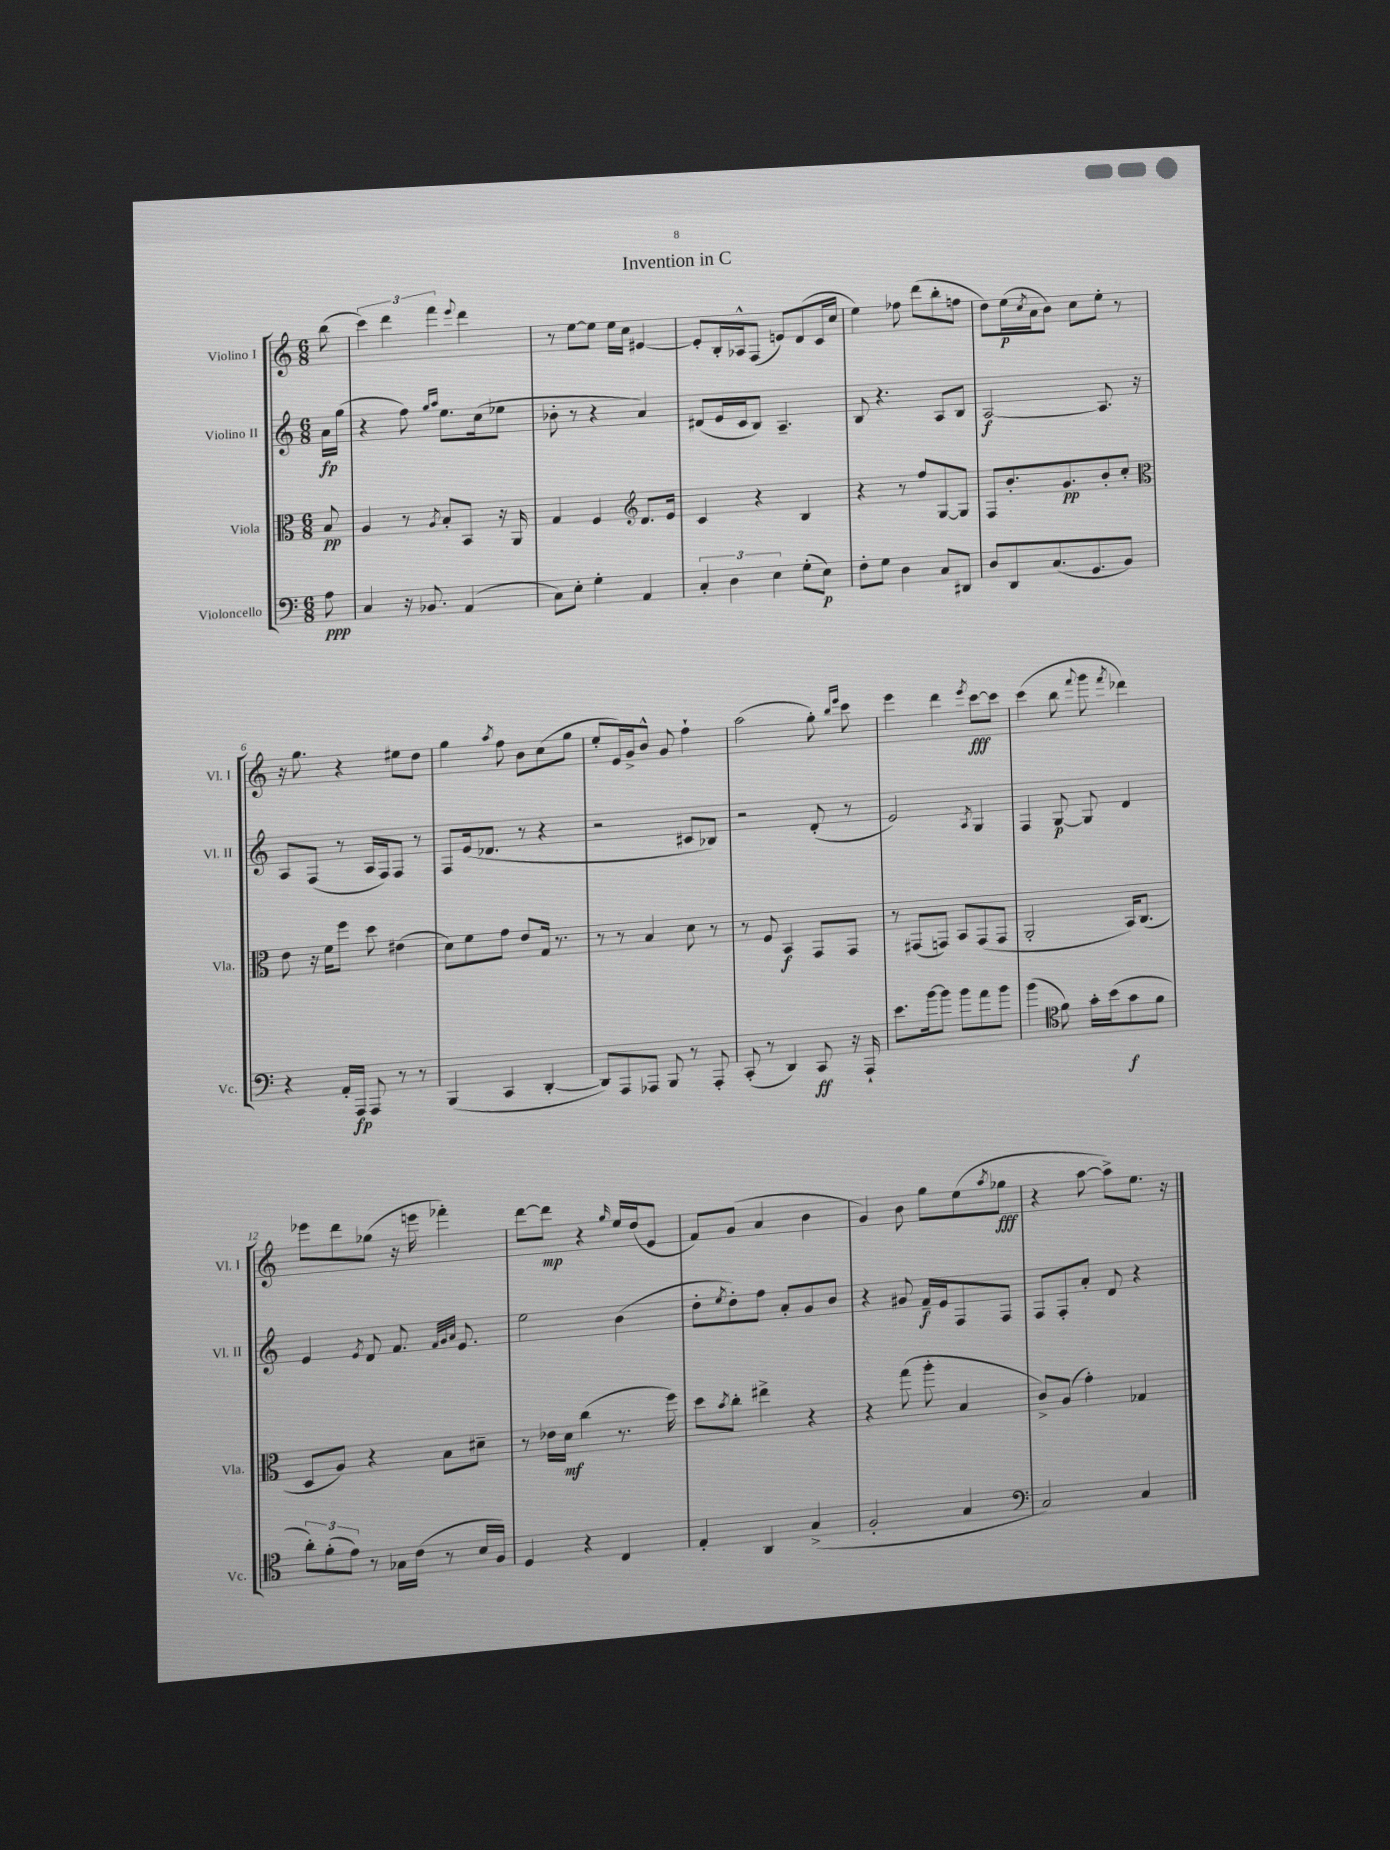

**kern	**dynam	**kern	**dynam	**kern	**dynam	**kern	**dynam
*part4	*part4	*part3	*part3	*part2	*part2	*part1	*part1
*staff4	*staff4	*staff3	*staff3	*staff2	*staff2	*staff1	*staff1
*I"Violoncello	*	*I"Viola	*	*I"Violino II	*	*I"Violino I	*
*I'Vc.	*	*I'Vla.	*	*I'Vl. II	*	*I'Vl. I	*
*clefF4	*	*clefC3	*	*clefG2	*	*clefG2	*
*k[]	*	*k[]	*	*k[]	*	*k[]	*
*M6/8	*	*M6/8	*	*M6/8	*	*M6/8	*
=	=	=	=	=	=	=	=
8A\	ppp	8B/	pp	16a\LL	fp	(8bb\	.
.	.	.	.	(16gg\JJ	.	.	.
=1	=1	=1	=1	=1	=1	=1	=1
4C/	.	4A/	.	4r	.	6ccc\)	.
.	.	.	.	.	.	6ddd\	.
16r	.	8r	.	8ff\)	.	.	.
8.BB-X/	.	.	.	.	.	.	.
.	.	.	.	.	.	6fff\	.
.	.	.	.	16qqgg/LL	.	.	.
.	.	8qA/	.	16qqaa/JJ	.	.	.
.	.	8B'/L	.	8.ee\L	.	.	.
.	.	.	.	.	.	8qqeee/	.
(4AA/	.	8BB/J	.	.	.	4ddd\	.
.	.	.	.	(16cc\k	.	.	.
.	.	16r	.	8ee-X\J	.	.	.
.	.	16AA/	.	.	.	.	.
=2	=2	=2	=2	=2	=2	=2	=2
8C\L)	.	4G/	.	8b-X'\	.	8r	.
8E'\J	.	.	.	8r	.	[8ee\L	.
4G'\	.	4F/	.	4r	.	8ee\J]	.
.	.	.	.	.	.	16ee\LL	.
.	.	.	.	.	.	16cc\JJ	.
*	*	*clefG2	*	*	*	*	*
4AA/	.	8.d/L	.	4a/)	.	[4e#X/	.
.	.	16e/Jk	.	.	.	.	.
=3	=3	=3	=3	=3	=3	=3	=3
6C'/	.	4c/	.	(8d#X/L	.	8e#'/L]	.
.	.	.	.	16e/L	.	16B'/L	.
6D\	.	.	.	.	.	.	.
.	.	.	.	16c/J	.	16A-X^^/J	.
.	.	4r	.	8B/J)	.	(8F/J	.
6E\	.	.	.	.	.	.	.
.	.	.	.	4.A~/	.	8en/L)	.
(8G'\L	.	4B/	.	.	.	(8d/	.
8E\J)	p	.	.	.	.	16c/L	.
.	.	.	.	.	.	16cc/JJ	.
=4	=4	=4	=4	=4	=4	=4	=4
8F'\L	.	4r	.	8B/	.	4ee\)	.
8G\J	.	.	.	4.r	.	.	.
4D\	.	8r	.	.	.	8ff-X\	.
.	.	8ff/L	.	.	.	(8ddd\L	.
8C/L	.	[8G/	.	8A/L	.	8bb'\	.
8DD#X/J	.	8G/J]	.	8B/J	.	8ffn\J	.
=5	=5	=5	=5	=5	=5	=5	=5
8D/L	.	8F/L	.	[2A/	f	8dd\L)	.
8DD/	.	8.b'/	.	.	.	(16ee\L	p
.	.	.	.	.	.	8qcc/	.
.	.	.	.	.	.	16a\J	.
(8.C/	.	.	.	.	.	8b\J)	.
.	.	8.g/	pp	.	.	.	.
.	.	.	.	.	.	8cc\L	.
8.GG/	.	.	.	.	.	.	.
.	.	8b'/	.	8.A/]	.	8ee'\J	.
8BB/J)	.	8cc'/J	.	.	.	8r	.
.	.	.	.	16r	.	.	.
!!LO:LB:g=z
=6	=6	=6	=6	=6	=6	=6	=6
*	*	*clefC3	*	*	*	*	*
4r	.	8e\	.	8A/L	.	16r	.
.	.	.	.	.	.	8.gg\	.
.	.	16r	.	(8F/J	.	.	.
.	.	16f\KL	.	.	.	.	.
16AA'/LL	.	8ff\J	.	8r	.	4r	.
16AAA/JJ	fp	.	.	.	.	.	.
8AAA/	.	8dd\	.	16A/LL	.	.	.
.	.	.	.	16F/J)	.	.	.
8r	.	(4e#X\	.	8F/J	.	8ee#X\L	.
8r	.	.	.	8r	.	8dd\J	.
=7	=7	=7	=7	=7	=7	=7	=7
(4BBB/	.	8d\L)	.	8F/L	.	4gg\	.
.	.	8f\	.	(16e/k	.	.	.
.	.	.	.	8.d-X/J	.	.	.
.	.	.	.	.	.	8qaa/	.
4CC/	.	8g\J	.	.	.	8ff\	.
.	.	8e/L	.	8r	.	8b\L	.
[4DD'/	.	16G/Jk	.	4r	.	(8cc\	.
.	.	8.r	.	.	.	.	.
.	.	.	.	.	.	8gg\J	.
=8	=8	=8	=8	=8	=8	=8	=8
8DD/L])	.	8r	.	2r	.	8ee'/L	.
8AAA/	.	8r	.	.	.	16e/L)	.
.	.	.	.	.	.	16g^/J	.
8AAA-X/J	.	4B/	.	.	.	8b^^/J	.
8BBB/	.	.	.	.	.	8g/	.
8r	.	8d\	.	8c#X/L	.	4ff`\	.
8AAA-'/	.	8r	.	8B-X/J)	.	.	.
=9	=9	=9	=9	=9	=9	=9	=9
(8CC'/	.	8r	.	2r	.	(2aa\	.
8r	.	8F/	.	.	.	.	.
4DD/)	.	4BB/	f	.	.	.	.
8CC/	ff	8GG/L	.	(8d'/	.	8gg'\)	.
.	.	.	.	.	.	16qqbb/LL	.
.	.	.	.	.	.	16qqeee/JJ	.
16r	.	8GG/J	.	8r	.	8ccc\	.
16AAA`/	.	.	.	.	.	.	.
=10	=10	=10	=10	=10	=10	=10	=10
8.e\L	.	8r	.	2e/)	.	4eee\	.
.	.	(8GG#X/L	.	.	.	.	.
[16b\k	.	.	.	.	.	.	.
8b\J]	.	8GGn/J)	.	.	.	4ddd\	.
8b\L	.	8BB/L	.	.	.	.	.
.	.	.	.	8qA/	.	8qeee/	.
8a\	.	(8GG/	.	4G/	.	[8ccc\L	fff
8b\J	.	8GG/J	.	.	.	8ccc\J]	.
=11	=11	=11	=11	=11	=11	=11	=11
(4b\	.	2AA'/	.	4F/	.	(4ccc\	.
*clefC4	*	*	*	*	*	*	*
8f\)	.	.	.	[8G/	p	8bb\	.
.	.	.	.	.	.	8qqfff/	.
16g'\LL	.	.	.	8G/]	.	8ggg\	.
(16b\J	.	.	.	.	.	.	.
.	.	.	.	.	.	8qfff/	.
8g\	f	16BB/KL)	.	4d/	.	4ddd-X\)	.
.	.	(8.C/J	.	.	.	.	.
8f\J	.	.	.	.	.	.	.
!!LO:LB:g=z
=12	=12	=12	=12	=12	=12	=12	=12
12a'\L)	.	8D/L	.	4e/	.	8eee-X\L	.
(12f'\	.	.	.	.	.	.	.
.	.	8A/J)	.	.	.	8ddd\	.
12e\J)	.	.	.	.	.	.	.
.	.	.	.	8qe/	.	.	.
8r	.	4r	.	8d/	.	(8gg-X\J	.
16G-X\LL	.	.	.	8.f/	.	16r	.
(16c\JJ	.	.	.	.	.	16eeen\	.
8r	.	8B\L	.	.	.	4fff-X'\)	.
.	.	.	.	32qqf/LLL	.	.	.
.	.	.	.	32qqg/	.	.	.
.	.	.	.	32qqa/JJJ	.	.	.
.	.	.	.	8.e/	.	.	.
16B/LL	.	8d#X~\J	.	.	.	.	.
16F/JJ)	.	.	.	.	.	.	.
=13	=13	=13	=13	=13	=13	=13	=13
4D/	.	8r	.	2ee\	.	[8ddd\L	.
.	.	16e-X\LL	.	.	.	8ddd\J]	mp
.	.	16d\JJ	mf	.	.	.	.
4r	.	(4cc\	.	.	.	4r	.
.	.	.	.	.	.	16qqgg/	.
4C/	.	8.r	.	(4b\	.	16ee/LL	.
.	.	.	.	.	.	(16dd/J	.
.	.	.	.	.	.	8e/J	.
.	.	16ff\)	.	.	.	.	.
=14	=14	=14	=14	=14	=14	=14	=14
4E'/	.	8dd\L	.	8dd'\L	.	8f/L)	.
.	.	8qb/	.	8qee/	.	.	.
.	.	8cc'\J	.	8dd'\)	.	(8g/J	.
4AA/	.	4ee#X^\	.	8ff\J	.	4a/	.
.	.	.	.	8a'/L	.	.	.
(4G^/	.	4r	.	8g/	.	4b\	.
.	.	.	.	8b/J	.	.	.
=15	=15	=15	=15	=15	=15	=15	=15
2F'/	.	4r	.	4r	.	4g/)	.
.	.	(8gg\	.	8g#X/	.	8b\	.
.	.	8aa'\	.	16f~/LL	f	8gg\L	.
.	.	.	.	16e/J	.	.	.
4G/	.	4B/	.	8F/	.	(8ee\	.
.	.	.	.	.	.	8qaa/	.
.	.	.	.	8F/J	.	8gg-X\J	fff
=16	=16	=16	=16	=16	=16	=16	=16
*clefF4	*	*	*	*	*	*	*
2C/)	.	8c^/L)	.	8F/L	.	4r	.
.	.	(8A/J	.	8F'/	.	.	.
.	.	4g'\)	.	8a'/J	.	[8aa\	.
.	.	.	.	8d/	.	8aa^\L])	.
4C/	.	4G-X/	.	4r	.	8.ee\J	.
.	.	.	.	.	.	16r	.
==	==	==	==	==	==	==	==
*-	*-	*-	*-	*-	*-	*-	*-
